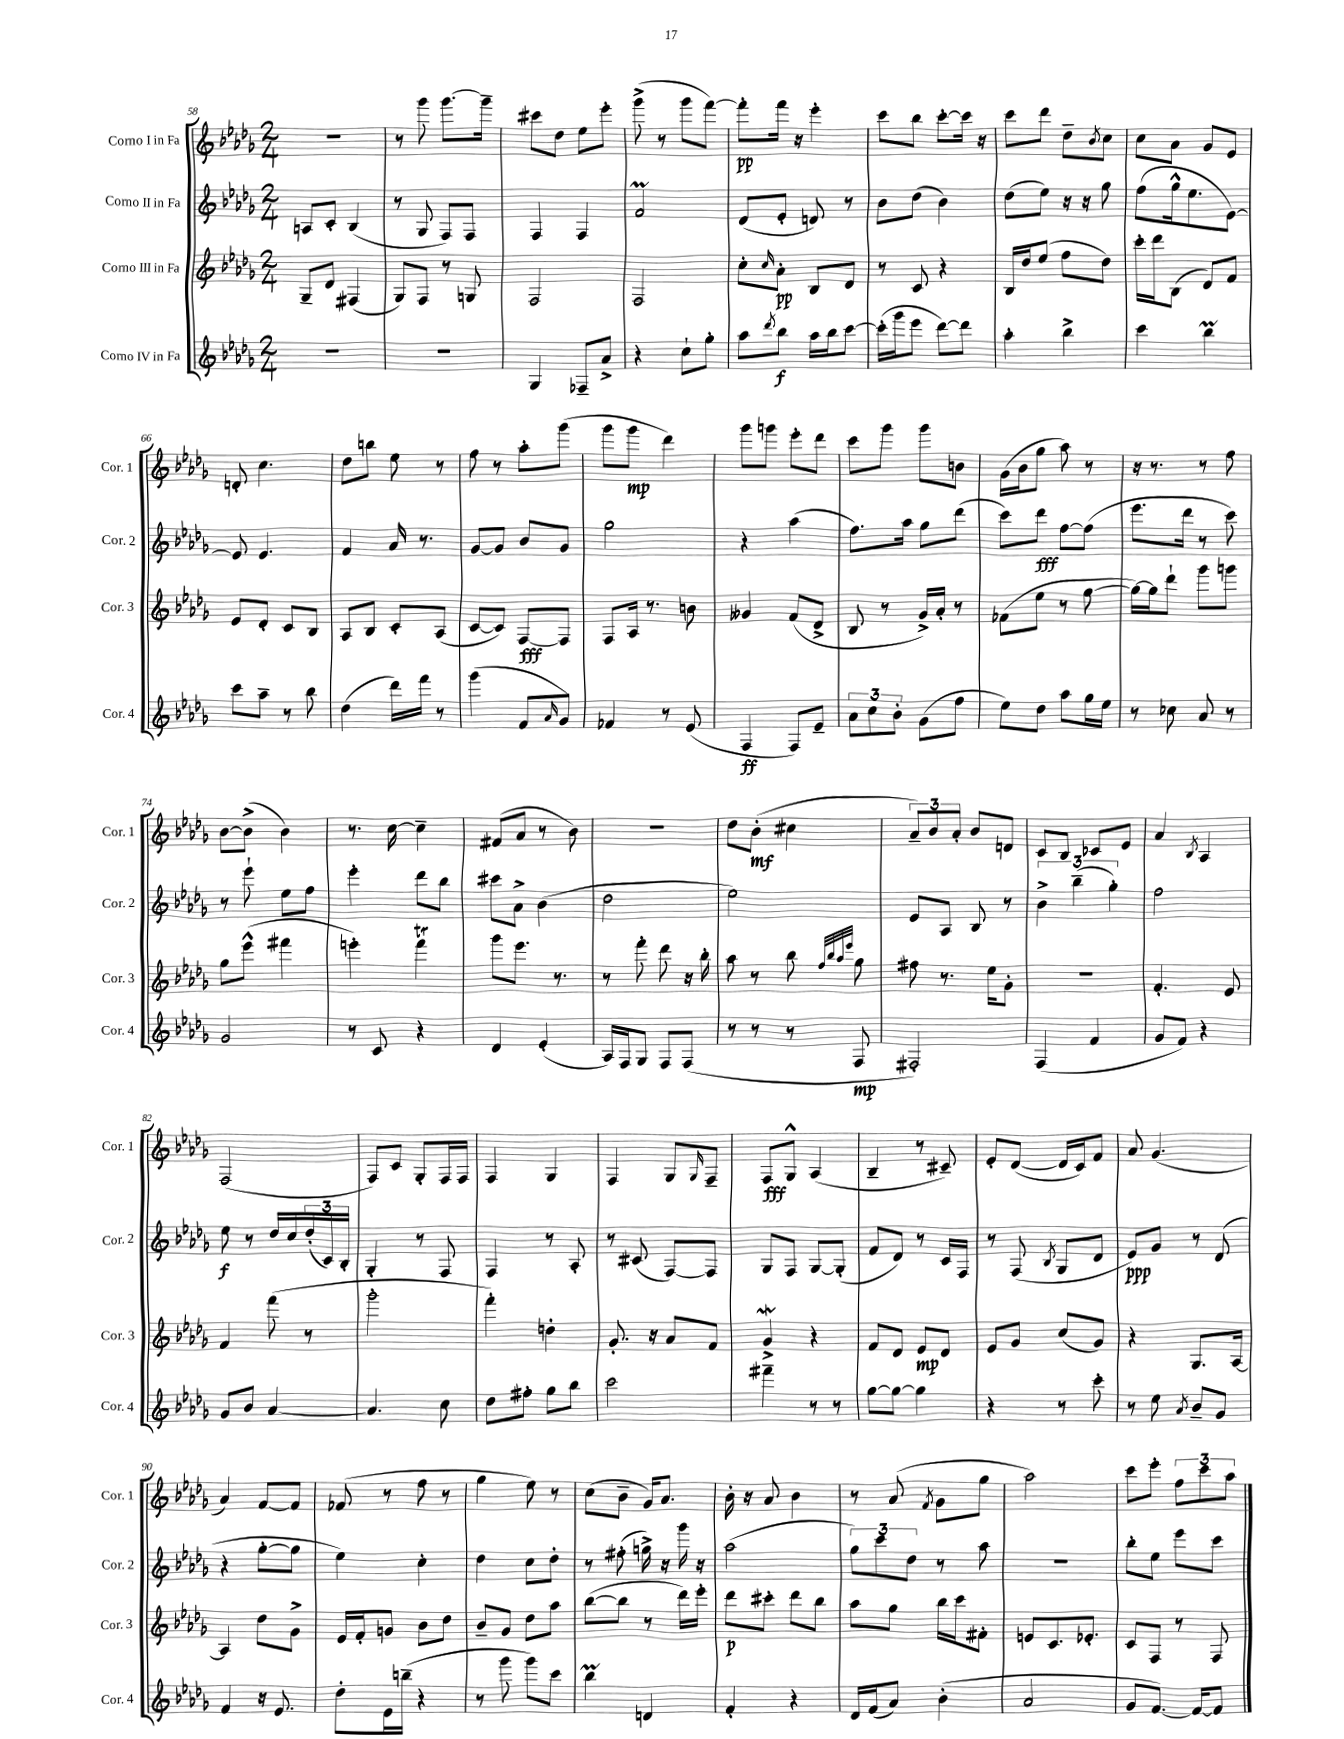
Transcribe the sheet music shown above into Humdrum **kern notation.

**kern	**kern	**kern	**kern
*staff4	*staff3	*staff2	*staff1
*clefG2	*clefG2	*clefG2	*clefG2
*k[b-e-a-d-g-]	*k[b-e-a-d-g-]	*k[b-e-a-d-g-]	*k[b-e-a-d-g-]
*M2/4	*M2/4	*M2/4	*M2/4
2r	8G-~/L	8A/L	2r
.	8d-/J	8c'/J	.
.	(4F#/	(4B-/	.
=	=	=	=
2r	8G-/L)	8r	8r
.	8F/J	8G-/	8ggg-\
.	8r	8F/L)	[8.ggg-\L
.	8G/	8F/J	.
.	.	.	16ggg-~\]Jk
=	=	=	=
4G-/	2F/	4F/	8ccc#\L
.	.	.	8dd-\J
8F-~/L	.	4F/	8ee-\L
8a-^/J	.	.	8eee-'\J
=	=	=	=
4r	2F/	2f/	(8ggg-^\
.	.	.	8r
8cc`\L	.	.	8ggg-\L
8gg-'\J	.	.	[8fff\J)
=	=	=	=
8aa-\L	8cc'\L	(8d-/L	8fff'\]L
8qddd-/	16qqcc/	.	.
8bb-\J	8a-'\J	8e-'/J	16fff\Jk
.	.	.	16r
16aa-\LL	8B-/L	8d/)	4eee-'\
16bb-\J	.	.	.
[8ccc\J	8d-/J	8r	.
=	=	=	=
(16ccc'\]LL	8r	8b-\L	8ccc\L
16ggg-\J	.	.	.
8eee-\J	8c/	(8dd-\J	8bb-\J
[8ddd-\L)	4r	4b-\)	[8ccc'\L
8ddd-\]J	.	.	16ccc\]Jk
.	.	.	16r
=	=	=	=
4aa-'\	16B-/LL	(8dd-\L	8ccc\L
.	16dd-/J	.	.
.	(8ee-/J	8ee-\J)	8ddd-\J
4bb-^\	8ff\L	16r	8dd-~\L
.	.	16r	.
.	.	.	8qb-/
.	8dd-\J)	8gg-\	8cc\J
=	=	=	=
4ccc\	16ccc'\LL	(8ff\L	8cc\L
.	16ddd-\J	.	.
.	(8B-\J	16gg-^^\k	8a-\J
.	.	8.ee-\	.
4bb-\	8d-/L)	.	8g-/L
.	8f/J	[8e-\J)	8e-/J
=	=	=	=
8ccc\L	8e-/L	8e-/]	8d'/
8aa-~\J	8d-'/J	4.e-/	4.cc\
8r	8c/L	.	.
8bb-\	8B-/J	.	.
=	=	=	=
(4dd-\	8A-/L	4f/	8dd-\L
.	8B-/J	.	8bb\J
16ddd-\LL)	8c'/L	16a-/	8ee-\
16fff\JJ	.	8.r	.
8r	(8A-/J	.	8r
=	=	=	=
(4ggg-\	[8c/L	[8g-/L	8ff\
.	8c/]J)	8g-/]J	8r
8f/L	[8F/L	8b-/L	8aa-'\L
16qqa-/	.	.	.
8g-/J)	8F/]J	8g-/J	(8ggg-\J
=	=	=	=
4f-/	8F/L	2gg-\	8ggg-\L
.	16A-/Jk	.	8ggg-\J
.	8.r	.	.
8r	.	.	4ddd-\)
(8e-/	8b\	.	.
=	=	=	=
4F/	4g--/	4r	8ggg-\L
.	.	.	8ggg\J
8F/L)	(8f/L	(4aa-\	8eee-'\L
8e-~/J	8d-^/J	.	8ddd-\J
=	=	=	=
12a-\L	8B-/	8.ff\L)	8ccc\L
12cc\	.	.	.
.	8r	.	8ggg-\J
12b-'\J	.	.	.
.	.	16aa-\Jk	.
(8g-\L	16g-^/LL)	8gg-\L	8ggg-\L
.	16a-'/JJ	.	.
8ff\J	8r	(8ddd-\J	8b\J
=	=	=	=
8ee-\L)	(8f-\L	8ccc\L)	(16g-\LL
.	.	.	16b-\J
8dd-\J	8ee-\J	8ddd-\J	8gg-\J
8aa-\L	8r	[8ff\L	8aa-\)
16gg-\L	[8gg-\	(8ff\]J	8r
16ee-\JJ	.	.	.
=	=	=	=
8r	16gg-\_LL)	8.eee-\L	16r
.	16gg-\]J	.	8.r
8cc-\	8ddd-`\J	.	.
.	.	16ddd-\Jk	.
8a-/	8ggg-\L	8r	8r
8r	8ggg\J	8ccc\)	8ff\
=	=	=	=
2g-/	8gg-\L	8r	[8b-\L
.	(8eee-^^\J	8eee-`\	(8b-^\]J
.	4fff#\	8ee-\L	4b-\)
.	.	8ff\J	.
=	=	=	=
8r	4eee'\)	4eee-'\	8.r
8c/	.	.	.
.	.	.	[16cc\
4r	4fff\	8ddd-\L	4cc~\]
.	.	8bb-\J	.
=	=	=	=
4d-/	8ggg-\L	8ccc#\L	(8f#/L
.	8.eee-\J	8a-^\J	8a-/J
(4e-'/	.	(4b-\	8r
.	8.r	.	.
.	.	.	8b-\)
=	=	=	=
16A-/LL)	8r	2dd-\	2r
16F/J	.	.	.
8G-/J	8fff'\	.	.
8F/L	8ddd-\	.	.
(8F/J	16r	.	.
.	16bb-'\	.	.
=	=	=	=
8r	8aa-\	2ee-\)	8dd-\L
8r	8r	.	(8b-'\J
8r	8bb-\	.	4cc#\
.	32qqff/LLL	.	.
.	32qqbb-/	.	.
.	32qqaa-/	.	.
.	32qqeee-/JJJ	.	.
8F/	8gg-\	.	.
=	=	=	=
2F#'/)	8ff#\	8e-/L	12a-~/L)
.	.	.	12b-/
.	8.r	8A-/J	.
.	.	.	12a-'/J
.	.	8B-/	8b-/L
.	16ee-\LK	.	.
.	8g-'\J	8r	8d/J
=	=	=	=
(4F/	2r	6b-^\	8c/L
.	.	.	8B-/J
.	.	(6bb-~\	.
4f/	.	.	8c-/L
.	.	6gg-'\)	.
.	.	.	8e-/J
=	=	=	=
8g-/L	4.f'/	2ff\	4a-/
8f/J)	.	.	.
.	.	.	8qB-/
4r	.	.	4A-/
.	8e-/	.	.
=	=	=	=
8g-/L	4f/	8ee-\	(2F/
8b-/J	.	8r	.
[4a-/	(8fff\	16dd-/LL	.
.	.	16cc/	.
.	8r	(24dd-'/	.
.	.	24c/)	.
.	.	24B-'/JJ	.
=	=	=	=
4.a-/]	2ggg-'\	4G-'/	8F/L)
.	.	.	8c/J
.	.	8r	8G-'/L
8cc\	.	8F/	16F/L
.	.	.	16F/JJ
=	=	=	=
8dd-\L	4fff'\)	4F/	4F/
8ff#'\J	.	.	.
8gg-\L	4dd'\	8r	4G-/
8bb-\J	.	8A-'/	.
=	=	=	=
2ccc\	8.g-'/	8r	4F/
.	.	(8c#/	.
.	16r	.	.
.	8a-/L	[8F/L)	8G-/L
.	.	.	16qqG-/
.	8f/J	8F/]J	8F~/J
=	=	=	=
4fff#~\	4g-^/	8G-/L	8F/L
.	.	8F/J	8G-^^/J
8r	4r	[8G-/L	(4A-/
8r	.	(8G-'/]J	.
=	=	=	=
[8gg-\L	8f/L	8f/L	4B-~/
8gg-\_J	8d-/J	8d-/J)	.
4gg-\]	8e-/L	8r	8r
.	8d-/J	16c/LL	8c#~/)
.	.	16F/JJ	.
=	=	=	=
4r	8e-/L	8r	8e-'/L
.	8g-/J	(8F/	([8d-/J
.	.	8qB-/	.
8r	(8cc/L	8G-/L	16d-/]LL
.	.	.	16c/J)
8ccc'\	8g-/J)	8d-/J	8f/J
=	=	=	=
8r	4r	8e-/L)	8a-/
8ee-\	.	8g-/J	(4.g-/
8qa-/	.	.	.
8b-~/L	8.G-/L	8r	.
8g-/J	.	(8d-/	.
.	[16A-/Jk	.	.
=	=	=	=
4f/	4A-/]	4r	4a-/)
16r	8dd-\L	[8gg-'\L	[8f/L
8.e-/	.	.	.
.	8g-^\J	8gg-\]J	8f/]J
=	=	=	=
8dd-'\L	16e-/LL	4ee-\)	(8f-/
.	16f'/J	.	.
16e-\L	8g/J	.	8r
(16bb~\JJ	.	.	.
4r	8b-\L	4cc'\	8ff\
.	8dd-\J	.	8r
=	=	=	=
8r	8b-~/L	4dd-\	4gg-\
8ggg-\	8g-/J	.	.
8ggg-\L)	8dd-\L	8cc\L	8ee-\)
8ccc\J	8aa-\J	8dd-'\J	8r
=	=	=	=
4bb-\	([8bb-\L	8r	(8cc\L
.	8bb-\]J	(8ff#'\	8b-~\J
4d/	8r	16gg^\)	16g-/LK)
.	.	16r	8.a-/J
.	16ddd-\LL)	16ggg-\	.
.	16eee-'\JJ	16r	.
=	=	=	=
4f'/	8ddd-\L	(2aa-\	16b-'\
.	.	.	16r
.	8ccc#'\J	.	8a-/
4r	8ddd-\L	.	4b-\
.	8bb-\J	.	.
=	=	=	=
16d-/LL	8aa-\L	12gg-\L)	8r
(16f/J	.	.	.
.	.	12ccc\	.
8a-/J)	8gg-\J	.	(8a-/
.	.	12dd-\J	.
.	.	.	8qf/
(4b-'\	16bb-\LL	8r	8g-\L
.	16ccc\J	.	.
.	8f#'\J	8aa-\	8gg-\J
=	=	=	=
2a-/	8e/L	2r	2aa-\)
.	8.c/	.	.
.	8.e-'/J	.	.
=	=	=	=
8g-/L	8c/L	8bb-'\L	8ccc\L
[8.f/J)	8F/J	8ee-\J	8eee-'\J
.	8r	8eee-\L	12ff\L
16f/_LK	.	.	.
.	.	.	12ccc\
8f/]J	8F/	8ccc\J	.
.	.	.	12aa-\J
==	==	==	==
*-	*-	*-	*-
